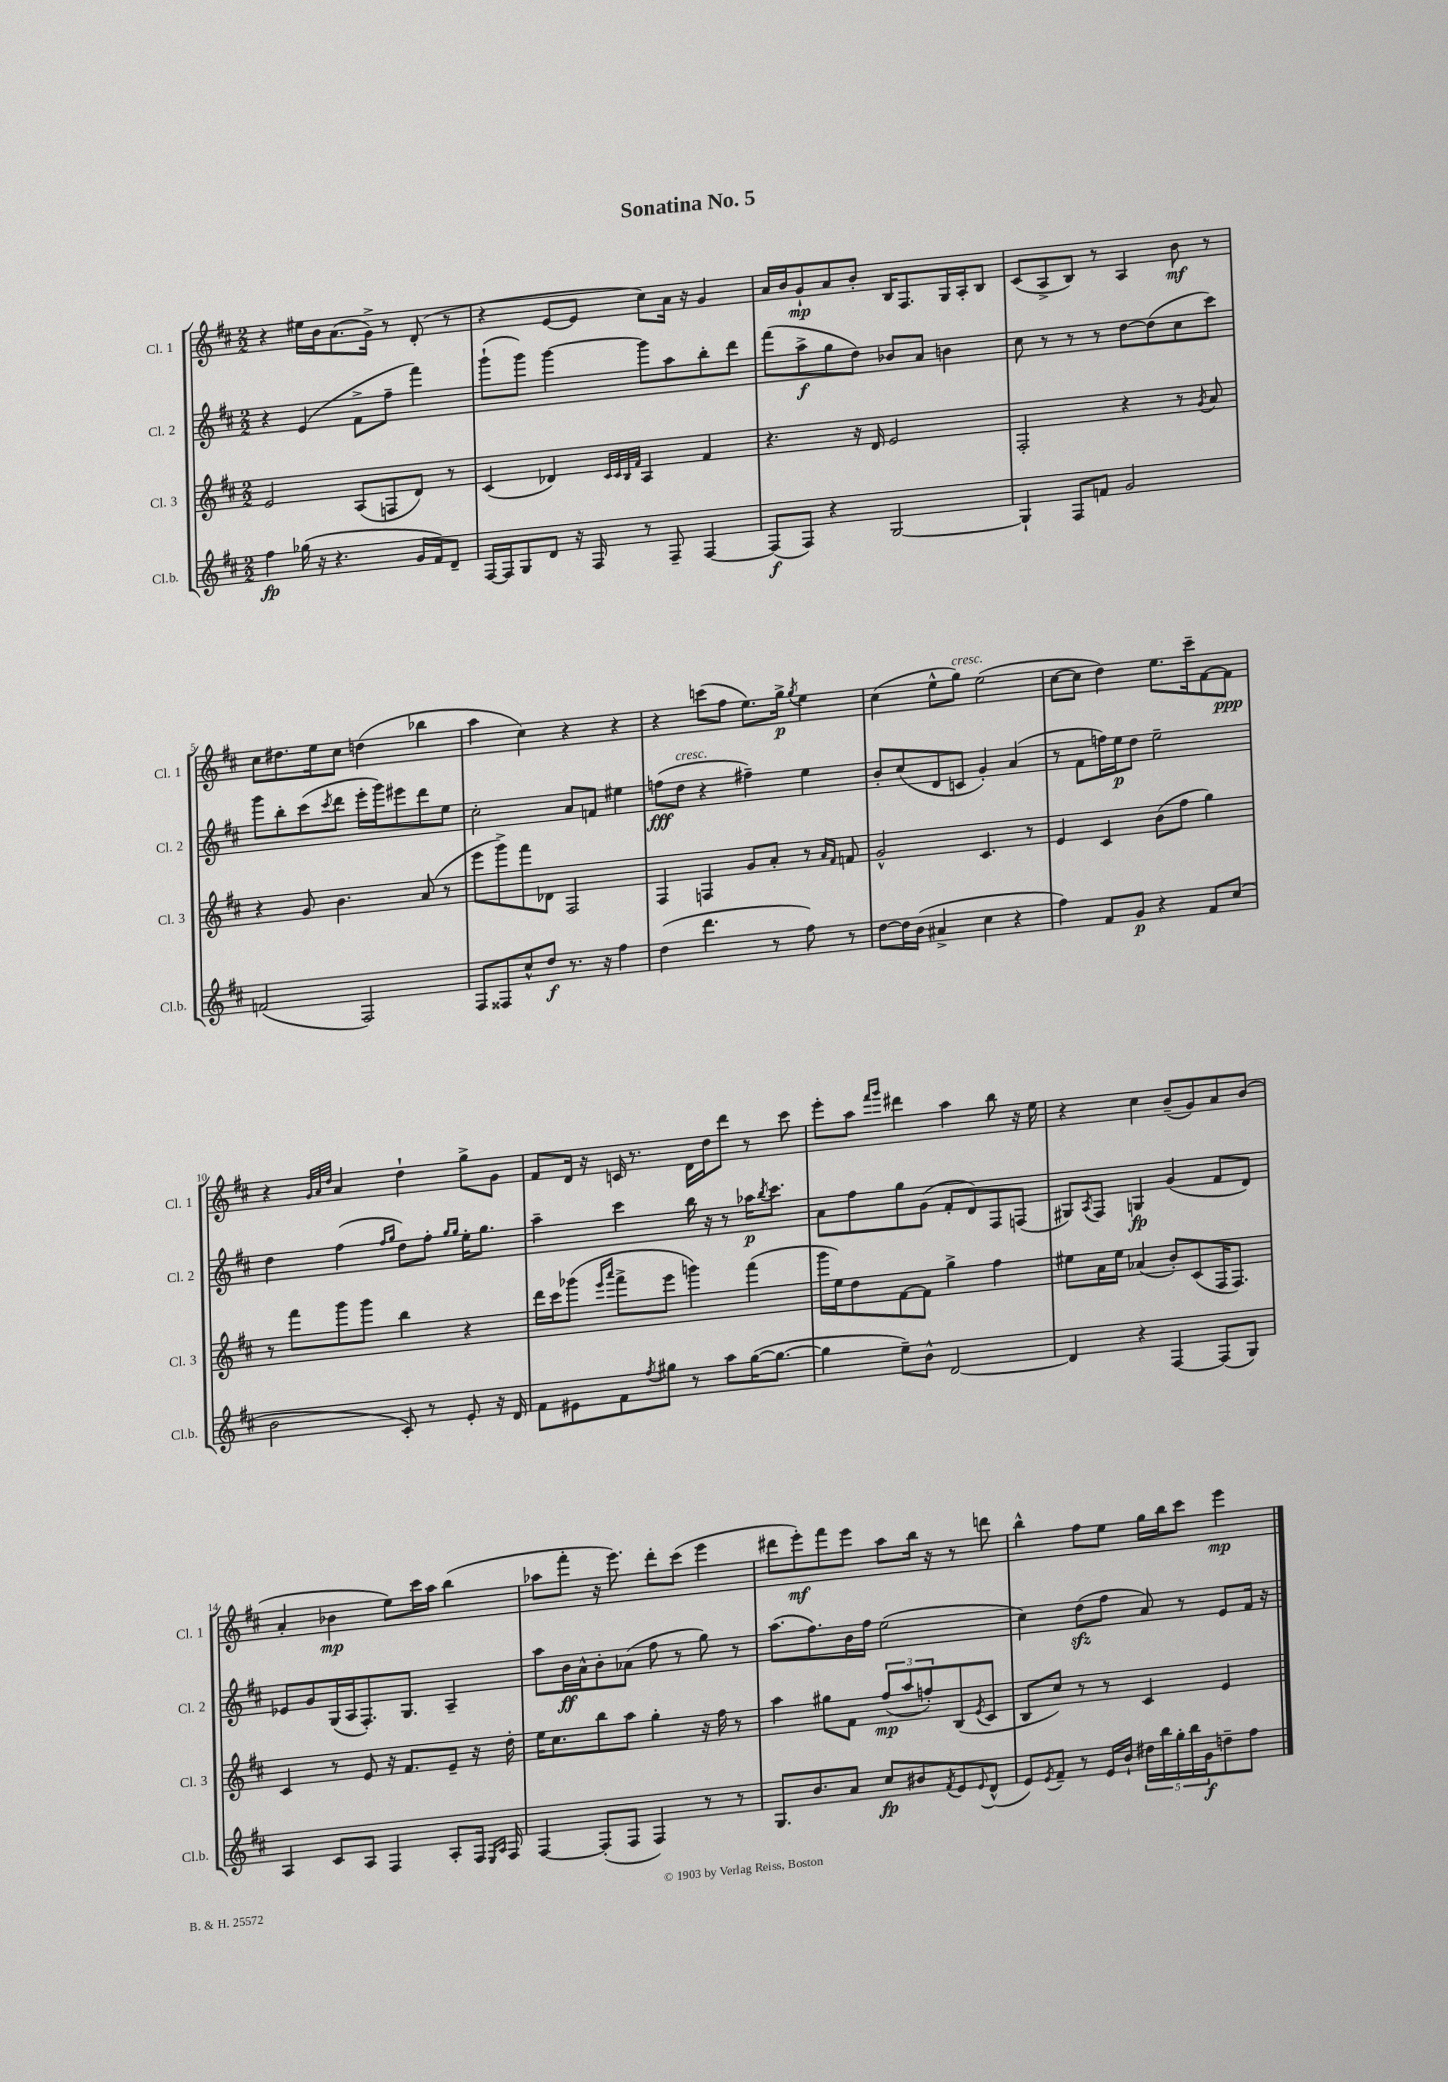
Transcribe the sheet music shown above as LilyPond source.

\header { title = "Sonatina No. 5" }
<<
\new StaffGroup <<
\new Staff = "s0" \with { instrumentName = "Cl. 1" shortInstrumentName = "Cl. 1" } {
    \clef treble \key d \major \numericTimeSignature \time 2/2
    r4 eis''16 b'16 a'8.( g'16->) r8 d'8-.( r8 |
    r4 e'8~ e'8 cis''8) a'16 r16 g'4 |
    a'16 b'16 g'8-!\mp a'8 b'8-. b16 fis8. g16 a16-. b8 |
    cis'8( a8-> b8) r8 a4 b'8\mf r8 |
    cis''8 dis''8. e''16 cis''8 d''4( bes''4 |
    a''4 cis''4) r4 r4 |
    r4 c'''8( fis''8 e''8.) g''16->\p \acciaccatura { g''8 } e''4 |
    cis''4( e''8-^ g''8^\markup { \italic "cresc." }) e''2( |
    cis''8~ cis''8 d''4) e''8. cis'''16-- fis'8~ fis'8\ppp |
    r4 \grace { g'32 a'32 d''32 } a'4 d''4-! g''8-> g'8 |
    fis'8 d'16 r16 c'16 r8. d'16 d''16 d'''8 r8 cis'''8 |
    e'''8-. a''8 \grace { fis'''16 g'''16 } dis'''4 a''4 b''8 r16 e''16 |
    r4 cis''4 b'8--( g'8) a'8 b'8( |
    a'4-. bes'4\mp e''8) cis'''16 a''16 b''4( |
    aes''8 fis'''8-. r16 e'''8.) d'''8-. cis'''8( e'''4 |
    dis'''8 e'''8-.\mf) fis'''8 e'''8 a''8 b''16 r16 r8 d'''8 |
    b''4-^ fis''8 e''8 g''16 b''16 cis'''8 e'''4\mp \bar "|." |
}
\new Staff = "s1" \with { instrumentName = "Cl. 2" shortInstrumentName = "Cl. 2" } {
    \clef treble \key d \major \numericTimeSignature \time 2/2
    r4 e'4( fis'8-> fis''8-- fis'''4) |
    g'''8-!( g'''8) g'''4~ g'''8 a''8 b''8-. d'''8 |
    fis'''8( a''8->\f g''8 d''8) bes'8 a'8 b'4 |
    cis''8 r8 r8 r8 d''8~ d''8( cis''8 cis'''8) |
    g'''8 b''8-. cis'''8( \acciaccatura { cis'''8 } d'''8 e'''16-. g'''16) eis'''8 d'''8 e''8 |
    cis''2-. a'8 f'8 eis''4 |
    f''8\fff( d''8^\markup { \italic "cresc." } r4 fis''4--) e''4 |
    b'8-. cis''8( d'8 c'8 g'4-.) a'4( |
    r8 fis'8 f''16) e''16\p d''8 e''2-- |
    d''4 fis''4( \grace { fis''16 g''16 } d''8) fis''8-. \grace { g''16 g''16 } e''16-. g''8. |
    a''4-- cis'''4 b''16 r16 r8 aes''16\p \acciaccatura { b''8 } cis'''8. |
    a'8 fis''8 g''8 g'8( fis'8-. d'8) fis8 f8( |
    gis8) \acciaccatura { a8 } fis8 g4\fp g'4( fis'8 d'8) |
    ees'8 g'8 g16( a16 fis8.-.) g8. a4-- |
    a''8 b'16\ff a'16-^ b'8-. aes'8( fis''8 r8 g''8) r8 |
    a''8.( fis''8.) b'16 fis''16 e''2( |
    cis''4) d''8\sfz( fis''8 a'8) r8 e'8 fis'16 r16 \bar "|." |
}
\new Staff = "s2" \with { instrumentName = "Cl. 3" shortInstrumentName = "Cl. 3" } {
    \clef treble \key d \major \numericTimeSignature \time 2/2
    e'2 a8( f8 d'8) r8 |
    cis'4( des'4) \grace { cis'32 cis'32 b32 fis'32 } a4 fis'4 |
    r4. r16 d'16 e'2 |
    fis2-. r4 r8 \acciaccatura { g'8 } a'8 |
    r4 g'8 b'4. a'8( r8 |
    e'''8 g'''8->) fis'''8 des'8 fis2 |
    fis4 f4 g'8 a'8-. r8 \grace { a'16 fis'16 } f'8 |
    g'2-^ cis'4. r8 |
    e'4 cis'4 b'8( fis''8 g''4) |
    r8 fis'''8 g'''8 g'''8 b''4 r4 |
    d'''16 cis'''16 ges'''8( \grace { e'''16 a'''16 } fis'''8-> e'''8 g'''4) fis'''4( |
    g'''16 e''16) d''8 fis'8~ fis'8 g''4-> fis''4 |
    eis''8 a'16 eis''16 aes'4( b'8-.) cis'8( fis16 fis8.) |
    cis'4 r8 e'8 r16 fis'8. e'8-- r16 d''16-. |
    e''16 cis''8. b''8 a''8 g''4-. r16 fis''16 r8 |
    a''4 gis''8 fis'8 \tuplet 3/2 { fis''8\mp( a''8 f''8-.) } b8( \acciaccatura { e'8 } cis'8 |
    b8 cis''8) r8 r8 cis'4 e'4 \bar "|." |
}
\new Staff = "s3" \with { instrumentName = "Cl.b." shortInstrumentName = "Cl.b." } {
    \clef treble \key d \major \numericTimeSignature \time 2/2
    fis''4\fp ges''16( r16 r4. g'16 fis'16) d'8-- |
    fis16~ fis16 g8 d'8 r16 fis16 r8 fis8-- fis4~ |
    fis8\f( fis8) r4 g2~ |
    g4-! fis8 f'8 g'2 |
    f'2( fis2) |
    fis8 fisis8 cis''8-^ d''8\f r8. r16 fis''4 |
    d''4( d'''4. r8 fis''8) r8 |
    d''8~ d''16 b'16( ais'4-> cis''4 r4 |
    fis''4) fis'8 g'8\p r4 fis'8 cis''8( |
    b'2 cis'8-.) r8 e'8-. r16 d'16 |
    fis'8 eis'8 fis'8 \acciaccatura { fis''8 } gis''8 r8 a''8 gis''16~( gis''8.~ |
    gis''4 e''8--) b'8-^ d'2~ |
    d'4 r4 fis4~ fis8( g8) |
    a4 cis'8 a8 fis4 a8-. fis16 \grace { e16 a16 } fis16 |
    fis4~ fis8-.( fis8 fis4) r8 r8 |
    g8. b'8. a'8 cis''8\fp bis'8 \acciaccatura { fis'8 } e'8 \appoggiatura { e'8 } d'8-^( |
    e'8) \acciaccatura { e'8 } fis'8-- r8 e'16 b'16-! \tuplet 5/4 { dis''16 b''16 g''16-. b''16 g'16\f } d''8-- fis''8 \bar "|." |
}
>>
>>
